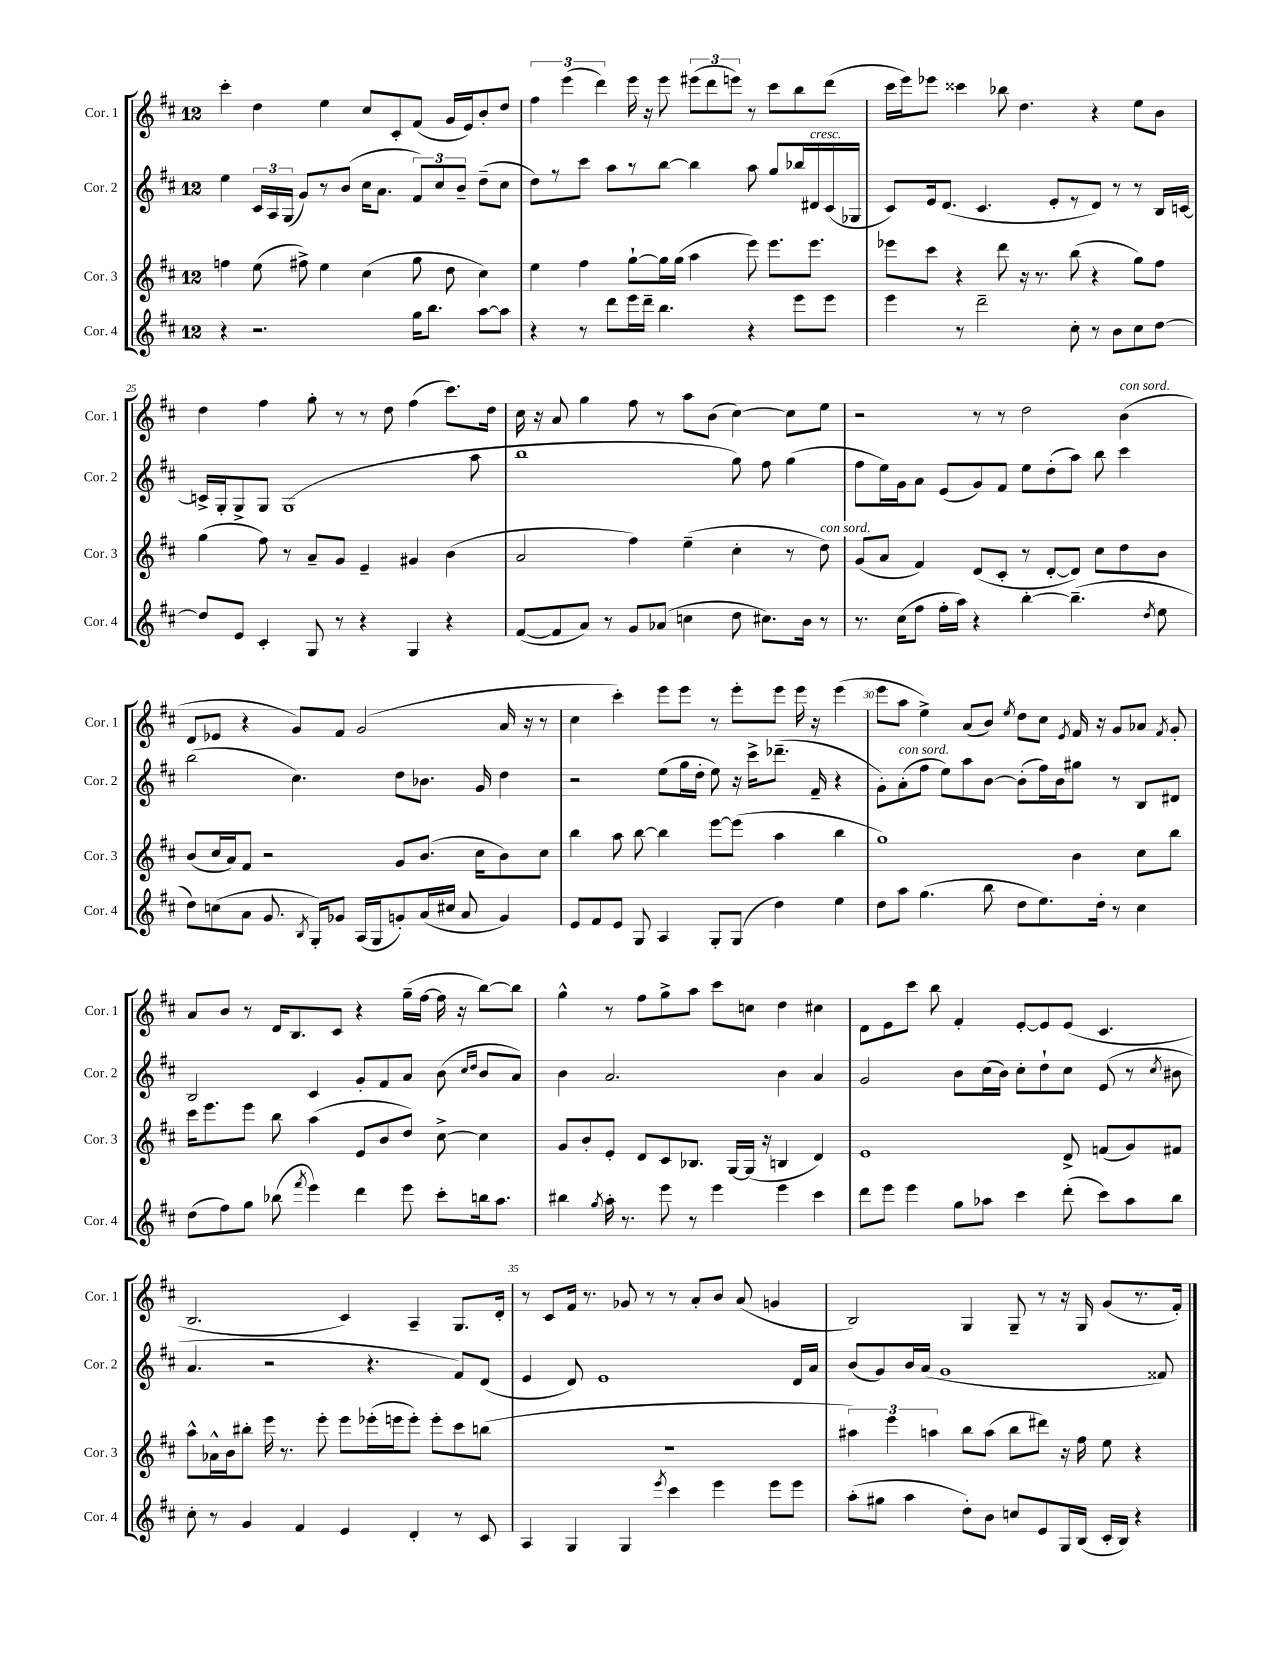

**kern	**kern	**kern	**kern
*staff4	*staff3	*staff2	*staff1
*clefG2	*clefG2	*clefG2	*clefG2
*k[f#c#]	*k[f#c#]	*k[f#c#]	*k[f#c#]
*M12/8	*M12/8	*M12/8	*M12/8
4r	4ff	4ee	4ccc#'
2.r	(8ee	24c#	4dd
.	.	24A	.
.	.	(24G	.
.	8ff#^)	8g)	.
.	4ee	8r	4ee
.	.	(8b	.
.	(4cc#	16cc#	8cc#
.	.	8.a	.
.	.	.	8c#'
16gg	8gg	12f#)	(8f#
8.bb	.	.	.
.	.	12cc#	.
.	8dd	.	16g
.	.	12b~	.
.	.	.	16e)
[8aa	4cc#)	(8dd~	8b'
8aa]	.	8cc#	8dd
=	=	=	=
4r	4ee	8dd)	6ff#
.	.	8r	.
.	.	.	(6eee
8r	4ff#	8ccc#	.
.	.	.	6ddd)
8ddd	.	8aa	.
16eee	[8gg`	8r	16eee
16ddd~	.	.	16r
4.bb	16gg]	[8bb	8eee
.	(16gg	.	.
.	4aa	4bb]	(12eee#
.	.	.	12ddd
.	.	.	12eee)
4r	8eee)	8aa	8r
.	8.eee	8gg	8ccc#
8eee	.	16bb-	8bb
.	8.eee	16d#	.
8eee	.	(16c#	(8ddd
.	.	16G-	.
=	=	=	=
4eee	8eee-	8c#)	16ccc#
.	.	.	16eee)
.	8ccc#	16e	8eee-
.	.	(8.d	.
8r	4r	.	4ccc##
2ddd~	.	4.c#	.
.	8ddd	.	8bb-
.	16r	.	4.dd
.	8.r	.	.
.	.	8e'	.
8cc#'	(8bb	8r	.
8r	4r	8d)	4r
8b	.	8r	.
8cc#	8gg)	8r	8ee
[8dd	8ff#	16B	8b
.	.	[16c	.
=	=	=	=
8dd]	(4gg	16c^]	4dd
.	.	16G'	.
8e	.	8G^	.
4c#'	8ff#)	8G	4ff#
.	8r	(1G	.
8G	8a~	.	8gg'
8r	8g	.	8r
4r	4e~	.	8r
.	.	.	8dd
4G	4g#	.	(4ff#
4r	(4b	.	8.ccc#)
.	.	8aa	.
.	.	.	16dd
=	=	=	=
([8f#	2a	1bb	16cc#
.	.	.	16r
8f#]	.	.	8a
8a)	.	.	4gg
8r	.	.	.
8g	4ff#)	.	8ff#
(8a-	.	.	8r
4cc	(4ee~	.	8aa
.	.	.	(8b
8dd	4cc#'	8gg)	[4cc#)
8.cc#)	.	8ff#	.
.	8r	(4gg	8cc#]
16b	.	.	.
8r	8dd)	.	8ee
=	=	=	=
8.r	(8g	8ff#	2r
.	8a	16ee)	.
(16cc#	.	16g	.
8ff#	4f#)	8a	.
16ff#'	.	(8e	.
16aa)	.	.	.
4r	(8d	8g)	8r
.	8c#'	8f#	8r
[4bb'	8r	8ee	2dd
.	[8d'	(8dd'	.
(4.bb~]	8d])	8aa)	.
.	8cc#	8bb	.
.	8dd	4ccc#	(4b
8qdd	.	.	.
8ee	8b	.	.
=	=	=	=
8dd)	(8b	(2bb	8d
(8cc	16cc#	.	8e-
.	16a)	.	.
8a	8f#	.	4r
8.g	2r	.	.
.	.	4.cc#)	8g)
8qB	.	.	.
16G')	.	.	.
8g-	.	.	8f#
(16A	.	.	(2g
16G	.	.	.
8g')	8g	8dd	.
(16a	(8.b	8.b-	.
16cc#	.	.	.
8a	.	.	.
.	16cc#	16g	.
4g)	8b)	4dd	16a
.	.	.	16r
.	8cc#	.	8r
=	=	=	=
8e	4bb	2r	4cc#
8f#	.	.	.
8e	8aa	.	4ccc#')
8G	[8bb	.	.
4A	4bb]	(8ee	8eee
.	.	16gg	8eee
.	.	16dd'	.
8G'	[8eee	8ee)	8r
(8G	(8eee]	16r	8eee'
.	.	16ccc#^	.
4dd)	4aa	(8.ddd-~	8eee
.	.	.	16eee
.	.	16f#~	16r
4ee	4bb	4r	(4eee
=	=	=	=
8dd	1gg)	8g')	8eee
8aa	.	(8a'	8aa
(4.gg	.	8ff#	4ee^)
.	.	8ee)	.
.	.	8aa	(8a
8bb	.	[8b	8b)
.	.	.	8qee
8dd	.	(8b']	8dd
8.ee)	.	16ff#)	8cc#
.	.	16b	.
.	.	.	8qe
.	4b	8gg#	16f#
16dd'	.	.	16r
8r	.	8r	8g
4cc#	8cc#	8B	8a-
.	.	.	8qf#
.	8bb	8d#	8g'
=	=	=	=
(8dd	16ccc#	2B	8a
.	8.eee	.	.
8ff#)	.	.	8b
8gg	8eee	.	8r
(8bb-	8bb	.	16d
.	.	.	8.B
8qfff#	.	.	.
4eee)	(4aa	4c#	.
.	.	.	8c#
4ddd	8e	8g'	4r
.	8b	8f#	.
8eee	8dd)	8a	(16gg~
.	.	.	[16ff#
8ccc#'	[8cc#^	(8b	16ff#]
.	.	.	16r
.	.	16qqcc#	.
.	.	16qqdd	.
16bb	4cc#]	8b	[8bb)
8.aa	.	.	.
.	.	8a)	8bb]
=	=	=	=
4bb#	8g	4b	4gg^^
.	8b'	.	.
8qgg	.	.	.
16aa'	8e'	2.a	8r
8.r	.	.	.
.	8d	.	8ff#
8eee	8c#	.	8gg^
8r	8.B-	.	8aa
4eee	.	.	8ccc#
.	[16G	.	.
.	(16G]	.	8cc
.	16r	.	.
4eee	4B	4b	4dd
4ccc#	4d)	4a	4cc#
=	=	=	=
8ddd	1e	2g	8d
8eee	.	.	8e
4eee	.	.	8ccc#
.	.	.	8bb
8gg	.	8b	4f#'
8aa-	.	(16cc#	.
.	.	16b)	.
4ccc#	.	8cc#'	[8e'
.	.	8dd`	8e]
(8ddd'	8d^	8cc#	(8e
8ccc#)	(8f	(8e	4.c#
8aa-	8g)	8r	.
.	.	8qcc#	.
8bb	8f#	8b#	.
=	=	=	=
8cc#'	8aa^^	4.a	2.B
8r	16a-^^	.	.
.	16b	.	.
4g	8bb#'	.	.
.	16eee	2r	.
.	8.r	.	.
4f#	.	.	.
.	8eee'	.	.
4e	8eee	.	4c#)
.	(16eee-'	4.r	.
.	16eee	.	.
4d'	8eee')	.	4A~
.	8eee'	.	.
8r	8ccc#	8f#)	8.G
8c#	(8bb	(8d	.
.	.	.	16d'
=	=	=	=
4A	1.r	4e	8r
.	.	.	8c#
4G	.	8d)	16f#
.	.	.	8.r
.	.	1e	.
4G	.	.	8g-
.	.	.	8r
8qeee	.	.	.
4ccc#	.	.	8r
.	.	.	8a'
4eee	.	.	8b
.	.	.	(8a
8eee	.	.	4g
8eee	.	16d	.
.	.	16a	.
=	=	=	=
(8aa'	6aa#)	(8b	2B)
8gg#	.	8g)	.
.	6eee	.	.
4aa	.	16b	.
.	.	(16a	.
.	6aa	.	.
.	.	1g	.
8dd')	8bb	.	4G
8b	(8aa	.	.
8cc	8bb	.	8G~
8e	8ddd#)	.	8r
16G	16r	.	16r
(16B	16ff#	.	16G
16c#'	8ee	.	(8g
16B)	.	.	.
4r	4r	.	8.r
.	.	8f##)	.
.	.	.	16f#')
==	==	==	==
*-	*-	*-	*-
